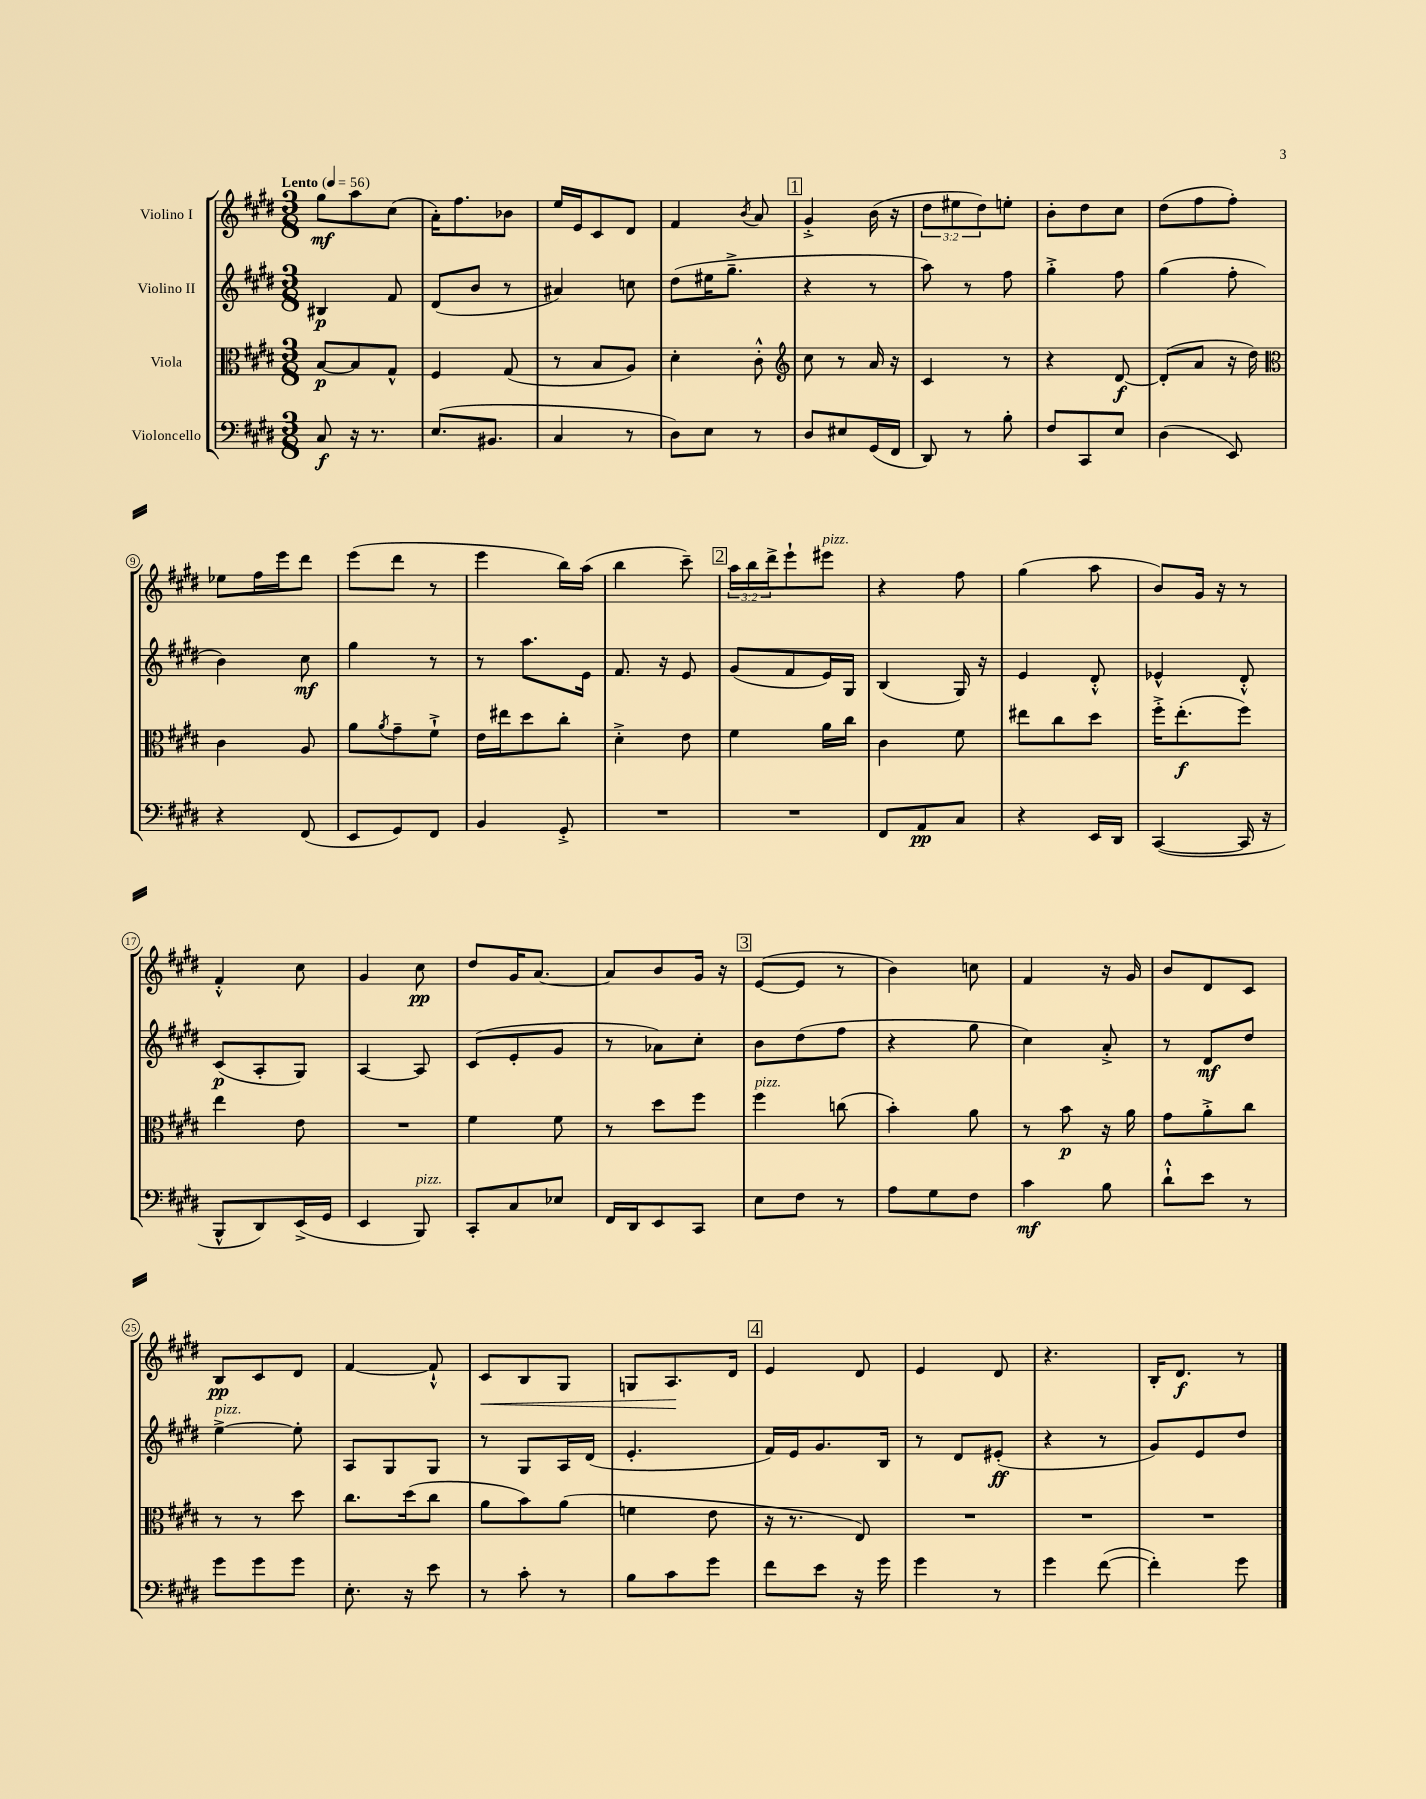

**kern	**kern	**kern	**kern
*staff4	*staff3	*staff2	*staff1
*clefF4	*clefC3	*clefG2	*clefG2
*k[f#c#g#d#]	*k[f#c#g#d#]	*k[f#c#g#d#]	*k[f#c#g#d#]
*M3/8	*M3/8	*M3/8	*M3/8
*MM56	*MM56	*MM56	*MM56
8C#	[8B	4B#	8gg#
16r	8B]	.	8aa
8.r	.	.	.
.	8G#^^	8f#	(8cc#
=	=	=	=
(8.E	4F#	(8d#	16a')
.	.	.	8.ff#
.	.	8b	.
8.BB#	.	.	.
.	(8G#	8r	8b-
=	=	=	=
4C#	8r	4a#)	16ee
.	.	.	16e
.	8B	.	8c#
8r	8A)	8cc	8d#
=	=	=	=
8D#)	4d#'	(8dd#	4f#
8E	.	16ee#	.
.	.	8.gg#~^	.
.	.	.	8qb
8r	8c#'^^	.	8a
=	=	=	=
*	*clefG2	*	*
8D#	8cc#	4r	4g#'^
8E#	8r	.	.
(16GG#	16a	8r	(16b
16FF#	16r	.	16r
=	=	=	=
8DD#)	4c#	8aa)	12dd#
.	.	.	12ee#
8r	.	8r	.
.	.	.	12dd#)
8B'	8r	8ff#	8ee'
=	=	=	=
8F#	4r	4gg#'^	8b'
8CC#	.	.	8dd#
8E	[8d#	8ff#	8cc#
=	=	=	=
(4D#	(8d#']	(4gg#	(8dd#
.	8a	.	8ff#
8EE)	16r	8ff#'	8ff#')
.	16dd#)	.	.
=	=	=	=
*	*clefC3	*	*
4r	4c#	4b)	8ee-
.	.	.	16ff#
.	.	.	16eee
(8FF#	8A	8cc#	8ddd#
=	=	=	=
8EE	8a	4gg#	(8eee
.	8qa	.	.
8GG#)	8g#~	.	8ddd#
8FF#	8f#`^	8r	8r
=	=	=	=
4BB	16e	8r	4eee
.	16ee#	.	.
.	8dd#	8.aa	.
8GG#'^	8cc#'	.	16bb)
.	.	16e	(16aa
=	=	=	=
4.r	4d#'^	8.f#	4bb
.	.	16r	.
.	8e	8e	8ccc#~)
=	=	=	=
4.r	4f#	(8g#	24aa
.	.	.	24bb
.	.	.	24ddd#^
.	.	8f#	8eee`
.	16a	16e)	8eee#
.	16cc#	16G#	.
=	=	=	=
8FF#	4c#	(4B	4r
8AA	.	.	.
8C#	8f#	16G#)	8ff#
.	.	16r	.
=	=	=	=
4r	8ee#	4e	(4gg#
.	8cc#	.	.
16EE	8dd#	8d#'^^	8aa
16DD#	.	.	.
=	=	=	=
([4CC#	16ff#'^	4e-^^	8b)
.	(8.ee'	.	.
.	.	.	16g#
.	.	.	16r
16CC#]	8ff#)	8d#'^^	8r
16r	.	.	.
=	=	=	=
8BBB^^	4ee	(8c#	4f#'^^
8DD#)	.	8A'	.
(16EE^	8e	8G#)	8cc#
16GG#	.	.	.
=	=	=	=
4EE	4.r	[4A	4g#
8BBB)	.	8A]	8cc#
=	=	=	=
8CC#'	4f#	(8c#	8dd#
8C#	.	8e'	16g#
.	.	.	[8.a
8E-	8f#	8g#	.
=	=	=	=
16FF#	8r	8r	8a]
16DD#	.	.	.
8EE	8dd#	8a-)	8b
8CC#	8ff#	8cc#'	16g#
.	.	.	16r
=	=	=	=
8E	4ff#	8b	([8e
8F#	.	(8dd#	8e]
8r	(8cc	8ff#	8r
=	=	=	=
8A	4b')	4r	4b)
8G#	.	.	.
8F#	8a	8gg#	8cc
=	=	=	=
4c#	8r	4cc#)	4f#
.	8b	.	.
8B	16r	8a'^	16r
.	16a	.	16g#
=	=	=	=
8d#`^^	8g#	8r	8b
8e	8a'^	8d#	8d#
8r	8cc#	8dd#	8c#
=	=	=	=
8g#	8r	[4ee^	8B
8g#	8r	.	8c#
8g#	8dd#	8ee']	8d#
=	=	=	=
8.E'	8.cc#	8A	[4f#
.	.	8G#	.
16r	(16dd#	.	.
8e	8cc#	8G#	8f#`^^]
=	=	=	=
8r	8a	8r	8c#
8c#'	8b)	8G#	8B
8r	(8a	16A	8G#
.	.	(16d#	.
=	=	=	=
8B	4f	4.e'	8G
8c#	.	.	8.A
8g#	8e	.	.
.	.	.	16d#
=	=	=	=
8f#	16r	16f#)	4e
.	8.r	16e	.
8e	.	8.g#	.
16r	8E)	.	8d#
16g#	.	16B	.
=	=	=	=
4g#	4.r	8r	4e
.	.	8d#	.
8r	.	(8e#'	8d#
=	=	=	=
4g#	4.r	4r	4.r
([8f#	.	8r	.
=	=	=	=
4f#'])	4.r	8g#)	16B'
.	.	.	8.d#
.	.	8e	.
8g#	.	8dd#	8r
==	==	==	==
*-	*-	*-	*-
